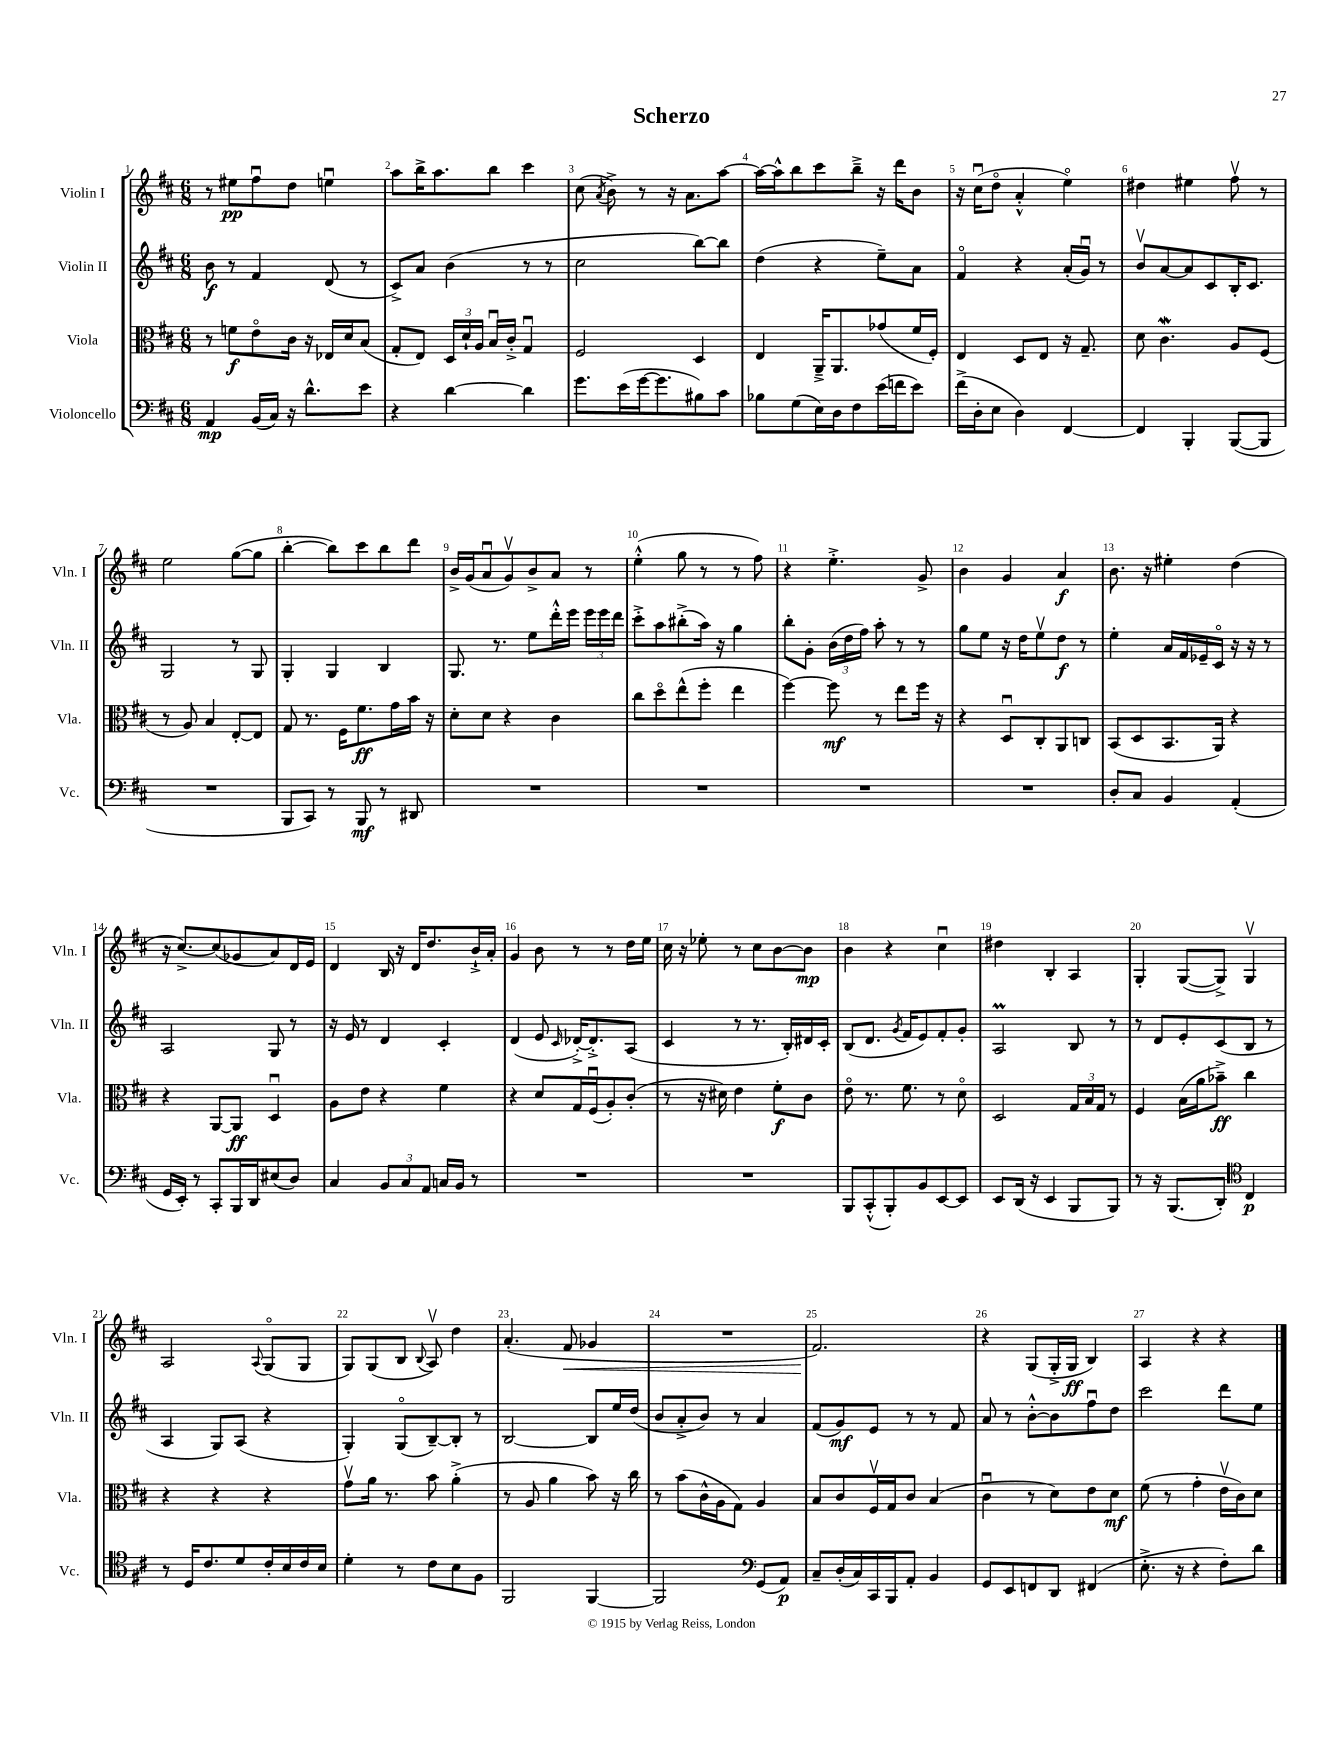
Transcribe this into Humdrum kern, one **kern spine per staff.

**kern	**dynam	**kern	**dynam	**kern	**dynam	**kern	**dynam
*part4	*part4	*part3	*part3	*part2	*part2	*part1	*part1
*staff4	*staff4	*staff3	*staff3	*staff2	*staff2	*staff1	*staff1
*I"Violoncello	*	*I"Viola	*	*I"Violin II	*	*I"Violin I	*
*I'Vc.	*	*I'Vla.	*	*I'Vln. II	*	*I'Vln. I	*
*clefF4	*	*clefC3	*	*clefG2	*	*clefG2	*
*k[f#c#]	*	*k[f#c#]	*	*k[f#c#]	*	*k[f#c#]	*
*M6/8	*	*M6/8	*	*M6/8	*	*M6/8	*
=1	=1	=1	=1	=1	=1	=1	=1
4AA/	mp	8r	.	8b\	f	8r	.
.	.	8fn\L	f	8r	.	8ee#X\L	pp
(16BB/LL	.	8e\	.	4f#/	.	8ff#u\	.
16C#/JJ)	.	.	.	.	.	.	.
16r	.	16c#\Jk	.	.	.	8dd\J	.
8.d^^\L	.	16r	.	.	.	.	.
.	.	16E-X/LL	.	(8d/	.	4eenu\	.
.	.	16d/J	.	.	.	.	.
8e\J	.	(8B/J	.	8r	.	.	.
=2	=2	=2	=2	=2	=2	=2	=2
4r	.	8G'/L	.	8c#^/L)	.	8aa\L	.
.	.	8E/J)	.	8a/J	.	16bb^\K	.
.	.	.	.	.	.	8.aa\	.
[4d\	.	24D/LL	.	(4b\	.	.	.
.	.	24d`/	.	.	.	.	.
.	.	24A/JJ	.	.	.	.	.
.	.	16Bu/LL	.	.	.	8bb\J	.
.	.	16c#'^/JJ	.	.	.	.	.
4d\]	.	4Gu/	.	8r	.	4ccc#\	.
.	.	.	.	8r	.	.	.
=3	=3	=3	=3	=3	=3	=3	=3
8.g\L	.	2F#/	.	2cc#\	.	(8cc#\	.
.	.	.	.	.	.	8qa/	.
.	.	.	.	.	.	8b^\)	.
(16e\L	.	.	.	.	.	.	.
[16g\J	.	.	.	.	.	8r	.
8.g\]	.	.	.	.	.	.	.
.	.	.	.	.	.	16r	.
.	.	.	.	.	.	8.a\L	.
8B#X\)	.	4D/	.	[8bb\L)	.	.	.
8c#\J	.	.	.	8bb\J]	.	[8aa\J	.
=4	=4	=4	=4	=4	=4	=4	=4
8B-X\L	.	4E/	.	(4dd\	.	16aa\LL_	.
.	.	.	.	.	.	16aa^^\J]	.
(8G\	.	.	.	.	.	8bb\	.
16E\L)	.	16AA~^/KL	.	4r	.	8ccc#\	.
16D\J	.	8.AA/	.	.	.	.	.
8F#\	.	.	.	.	.	8bb~^\J	.
(16e\L	.	(8g-X/	.	8ee~\L)	.	16r	.
16fn\J	.	.	.	.	.	16ddd\KL	.
8e\J)	.	16f#/L	.	8a\J	.	8b\J	.
.	.	16F#'/JJ)	.	.	.	.	.
=5	=5	=5	=5	=5	=5	=5	=5
(16f#^\LL	.	4E/	.	4f#/	.	16r	.
16D'\J	.	.	.	.	.	(16cc#u\KL	.
8E\J	.	.	.	.	.	8dd\J	.
4D\)	.	8D/L	.	4r	.	4a'^^/	.
.	.	8E/J	.	.	.	.	.
[4FF#/	.	16r	.	(16a'/LL	.	4ee\)	.
.	.	8.G~/	.	16gu/JJ)	.	.	.
.	.	.	.	8r	.	.	.
=6	=6	=6	=6	=6	=6	=6	=6
4FF#/]	.	8d\	.	8bv/L	.	4dd#X\	.
.	.	4.c#W\	.	[8a/	.	.	.
4BBB'/	.	.	.	8a/]	.	4ee#X\	.
.	.	.	.	8c#/	.	.	.
([8BBB/L	.	8A/L	.	16B'/K	.	8ff#v\	.
.	.	.	.	8.c#/J	.	.	.
8BBB/J]	.	(8F#/J	.	.	.	8r	.
!!LO:LB:g=z
=7	=7	=7	=7	=7	=7	=7	=7
2.r	.	8r	.	2G/	.	2ee\	.
.	.	8A/)	.	.	.	.	.
.	.	4B/	.	.	.	.	.
.	.	[8E'/L	.	8r	.	([8gg\L	.
.	.	8E/J]	.	8G/	.	8gg\J]	.
=8	=8	=8	=8	=8	=8	=8	=8
8BBB/L	.	8G/	.	4G'/	.	[4bb'\	.
8CC#/J)	.	8.r	.	.	.	.	.
8r	.	.	.	4G/	.	8bb\L])	.
.	.	16F#\KL	.	.	.	.	.
8BBB/	mf	8.f#\	ff	.	.	8ccc#\	.
8r	.	.	.	4B/	.	8bb\	.
.	.	16g\L	.	.	.	.	.
8DD#X/	.	16b\JJ	.	.	.	8ddd\J	.
.	.	16r	.	.	.	.	.
=9	=9	=9	=9	=9	=9	=9	=9
2.r	.	8d'\L	.	8.G/	.	16b^/LL	.
.	.	.	.	.	.	(16g/J	.
.	.	8d\J	.	.	.	8au/	.
.	.	.	.	8.r	.	.	.
.	.	4r	.	.	.	8gv/)	.
.	.	.	.	8ee\L	.	8b^/	.
.	.	4c#\	.	16ddd'^^\L	.	8a/J	.
.	.	.	.	16eee\JJ	.	.	.
.	.	.	.	24eee\LL	.	8r	.
.	.	.	.	24eee\	.	.	.
.	.	.	.	24ddd\JJ	.	.	.
=10	=10	=10	=10	=10	=10	=10	=10
2.r	.	8cc#\L	.	8ccc#'^\L	.	(4ee'^^\	.
.	.	8dd\	.	8aa\	.	.	.
.	.	(8ee^^\	.	(8bb#X'^\	.	8gg\	.
.	.	8ff#'\J	.	16aa\Jk)	.	8r	.
.	.	.	.	16r	.	.	.
.	.	4ee\	.	4gg\	.	8r	.
.	.	.	.	.	.	8ff#\)	.
=11	=11	=11	=11	=11	=11	=11	=11
2.r	.	[4ff#\)	.	8bb'\L	.	4r	.
.	.	.	.	8g'\J	.	.	.
.	.	8ff#\]	mf	(24b\LL	.	4.ee'^\	.
.	.	.	.	24dd\	.	.	.
.	.	.	.	24ff#\JJ)	.	.	.
.	.	8r	.	8aa'\	.	.	.
.	.	8ee\L	.	8r	.	.	.
.	.	16ff#\Jk	.	8r	.	8g^/	.
.	.	16r	.	.	.	.	.
=12	=12	=12	=12	=12	=12	=12	=12
2.r	.	4r	.	8gg\L	.	4b\	.
.	.	.	.	8ee\J	.	.	.
.	.	8Du/L	.	16r	.	4g/	.
.	.	.	.	16dd\KL	.	.	.
.	.	8C#'/	.	8eev\	.	.	.
.	.	8AA/	.	8dd\J	f	4a/	f
.	.	8Cn/J	.	8r	.	.	.
=13	=13	=13	=13	=13	=13	=13	=13
8D'/L	.	(8BB/L	.	4ee'\	.	8.b\	.
8C#/J	.	8D/	.	.	.	.	.
.	.	.	.	.	.	16r	.
4BB/	.	8.BB/	.	16a/LL	.	4ee#X'\	.
.	.	.	.	16f#/	.	.	.
.	.	.	.	16e-X~/	.	.	.
.	.	16AA/Jk)	.	16c#/JJ	.	.	.
(4AA'/	.	4r	.	16r	.	(4dd\	.
.	.	.	.	16r	.	.	.
.	.	.	.	8r	.	.	.
!!LO:LB:g=z
=14	=14	=14	=14	=14	=14	=14	=14
16GG/LL	.	4r	.	2A/	.	16r	.
16EE'/JJ)	.	.	.	.	.	[8.cc#^/L)	.
8r	.	.	.	.	.	.	.
8CC#'/L	.	[8AA/L	.	.	.	(8cc#/]	.
16BBB/L	.	8AA/J]	ff	.	.	8g-X/	.
16DD/J	.	.	.	.	.	.	.
(8E#X/	.	4Du/	.	8G/	.	8a/)	.
8D/J)	.	.	.	8r	.	16d/L	.
.	.	.	.	.	.	16e/JJ	.
=15	=15	=15	=15	=15	=15	=15	=15
4C#/	.	8A\L	.	16r	.	4d/	.
.	.	.	.	16e/	.	.	.
.	.	8e\J	.	8r	.	.	.
12BB/L	.	4r	.	4d/	.	16B/	.
.	.	.	.	.	.	16r	.
12C#/	.	.	.	.	.	.	.
.	.	.	.	.	.	16d/KL	.
12AA/J	.	.	.	.	.	.	.
.	.	.	.	.	.	8.dd/	.
16Cn/LL	.	4f#\	.	4c#'/	.	.	.
16BB/JJ	.	.	.	.	.	.	.
8r	.	.	.	.	.	16b`^/L	.
.	.	.	.	.	.	16a'/JJ	.
=16	=16	=16	=16	=16	=16	=16	=16
2.r	.	4r	.	(4d/	.	4g/	.
.	.	8d/L	.	8e/	.	8b\	.
.	.	.	.	16qqc#/	.	.	.
.	.	16G/L	.	[16d-X'^/KL)	.	8r	.
.	.	(16F#u/J	.	8.d-'^/]	.	.	.
.	.	8A'/)	.	.	.	8r	.
.	.	(8c#'/J	.	(8A/J	.	16dd\LL	.
.	.	.	.	.	.	16ee\JJ	.
=17	=17	=17	=17	=17	=17	=17	=17
2.r	.	8r	.	4c#/	.	16cc#\	.
.	.	.	.	.	.	16r	.
.	.	16r	.	.	.	8ee-X'\	.
.	.	16d#X\)	.	.	.	.	.
.	.	4e\	.	8r	.	8r	.
.	.	.	.	8.r	.	8cc#\L	.
.	.	8f#'\L	f	.	.	[8b\	.
.	.	.	.	16B'/LL)	.	.	.
.	.	8c#\J	.	16d#X/	.	8b\J]	mp
.	.	.	.	16c#'/JJ	.	.	.
=18	=18	=18	=18	=18	=18	=18	=18
8BBB/L	.	8e\	.	(8B/L	.	4b\	.
(8CC#'^^/	.	8.r	.	8.d/J	.	.	.
8BBB'/)	.	.	.	.	.	4r	.
.	.	.	.	8qg/	.	.	.
.	.	8.f#\	.	16f#/KL	.	.	.
8BB/	.	.	.	8e/)	.	.	.
[8EE/	.	8r	.	8f#'/	.	4cc#u\	.
8EE/J]	.	8d\	.	8g'/J	.	.	.
=19	=19	=19	=19	=19	=19	=19	=19
8EE/L	.	2D/	.	2AM/	.	4dd#X\	.
(16DD/Jk	.	.	.	.	.	.	.
16r	.	.	.	.	.	.	.
4EE/	.	.	.	.	.	4B'/	.
8BBB/L	.	24G/LL	.	8B/	.	4A/	.
.	.	24B/	.	.	.	.	.
.	.	24G/JJ	.	.	.	.	.
8BBB/J)	.	8r	.	8r	.	.	.
=20	=20	=20	=20	=20	=20	=20	=20
8r	.	4F#/	.	8r	.	4G'/	.
16r	.	.	.	8d/L	.	.	.
(8.BBB/L	.	.	.	.	.	.	.
.	.	(16B\LL	.	8e'/	.	([8G/L	.
.	.	16a\J	.	.	.	.	.
8DD'/J)	.	8b-X~^\J)	ff	(8c#/	.	8G^/J])	.
*clefC4	*	*	*	*	*	*	*
4C#/	p	4cc#\	.	8B/J	.	4Gv/	.
.	.	.	.	8r	.	.	.
!!LO:LB:g=z
=21	=21	=21	=21	=21	=21	=21	=21
8r	.	4r	.	4A/	.	2A/	.
16D/KL	.	.	.	.	.	.	.
8.c#/	.	.	.	.	.	.	.
.	.	4r	.	8G/L)	.	.	.
8d/	.	.	.	(8A/J	.	.	.
.	.	.	.	.	.	8qqA/	.
16c#'/L	.	4r	.	4r	.	(8G/L	.
16B/	.	.	.	.	.	.	.
16c#/	.	.	.	.	.	8G/J	.
16B/JJ	.	.	.	.	.	.	.
=22	=22	=22	=22	=22	=22	=22	=22
4d'\	.	8gv\L	.	4G'/)	.	8G/L)	.
.	.	16a\Jk	.	.	.	(8G/	.
.	.	8.r	.	.	.	.	.
8r	.	.	.	(8G/L	.	8B/J	.
.	.	.	.	.	.	8qqB/	.
8c#\L	.	8b\	.	[8B~/)	.	8Av/)	.
8B\	.	(4a'^\	.	8B'/J]	.	4dd\	.
8F#\J	.	.	.	8r	.	.	.
=23	=23	=23	=23	=23	=23	=23	=23
2FF#/	.	8r	.	[2B/	.	(4.a'/	.
.	.	8A/	.	.	.	.	.
.	.	4a\	.	.	.	.	.
!	!	!	!	!	!	!	!LO:HP:b
.	.	.	.	.	.	8f#/	<
[4FF#/	.	8b\)	.	8B/L]	.	4g-X/	.
.	.	16r	.	16ee/L	.	.	.
.	.	16cc#\	.	(16dd/JJ	.	.	.
=24	=24	=24	=24	=24	=24	=24	=24
2FF#/]	.	8r	.	8b/L	.	2.r	.
.	.	(8b\L	.	8a'^/	.	.	.
.	.	16c#^^\L	.	8b/J)	.	.	.
.	.	16A\J	.	.	.	.	.
.	.	8G\J)	.	8r	.	.	.
*clefF4	*	*	*	*	*	*	*
(8GG/L	.	4A/	.	4a/	.	.	.
8AA/J)	p	.	.	.	.	.	.
=25	=25	=25	=25	=25	=25	=25	=25
8C#~/L	.	8B/L	.	(8f#/L	.	2.f#/)	.
(16D'/L	.	8c#/	.	8g/)	mf	.	.
16C#/)	.	.	.	.	.	.	.
16CC#/	.	16F#v/L	.	8e/J	.	.	.
16BBB/J	.	16G/J	.	.	.	.	.
8AA'/J	.	8c#/J	.	8r	.	.	.
4BB/	.	(4B/	.	8r	.	.	.
.	.	.	.	8f#/	.	.	.
.	.	.	.	.	.	.	[
=26	=26	=26	=26	=26	=26	=26	=26
8GG/L	.	4c#u\	.	8a/	.	4r	.
8EE/	.	.	.	8r	.	.	.
8FFn/	.	8r	.	[8b'^^\L	.	(8G/L	.
8DD/J	.	8d\L)	.	8b\]	.	16G'^/L	.
.	.	.	.	.	.	16G/JJ	ff
(4FF#X/	.	8e\	.	8ff#u\	.	4B/)	.
.	.	8d\J	mf	8dd\J	.	.	.
=27	=27	=27	=27	=27	=27	=27	=27
8.E'^\	.	(8f#\	.	2ccc#\	.	4A/	.
.	.	8r	.	.	.	.	.
16r	.	.	.	.	.	.	.
4r	.	4g'\	.	.	.	4r	.
8F#'\L)	.	16ev\LL	.	8ddd\L	.	4r	.
.	.	16c#\J)	.	.	.	.	.
8d\J	.	8d\J	.	8ee\J	.	.	.
==	==	==	==	==	==	==	==
*-	*-	*-	*-	*-	*-	*-	*-
